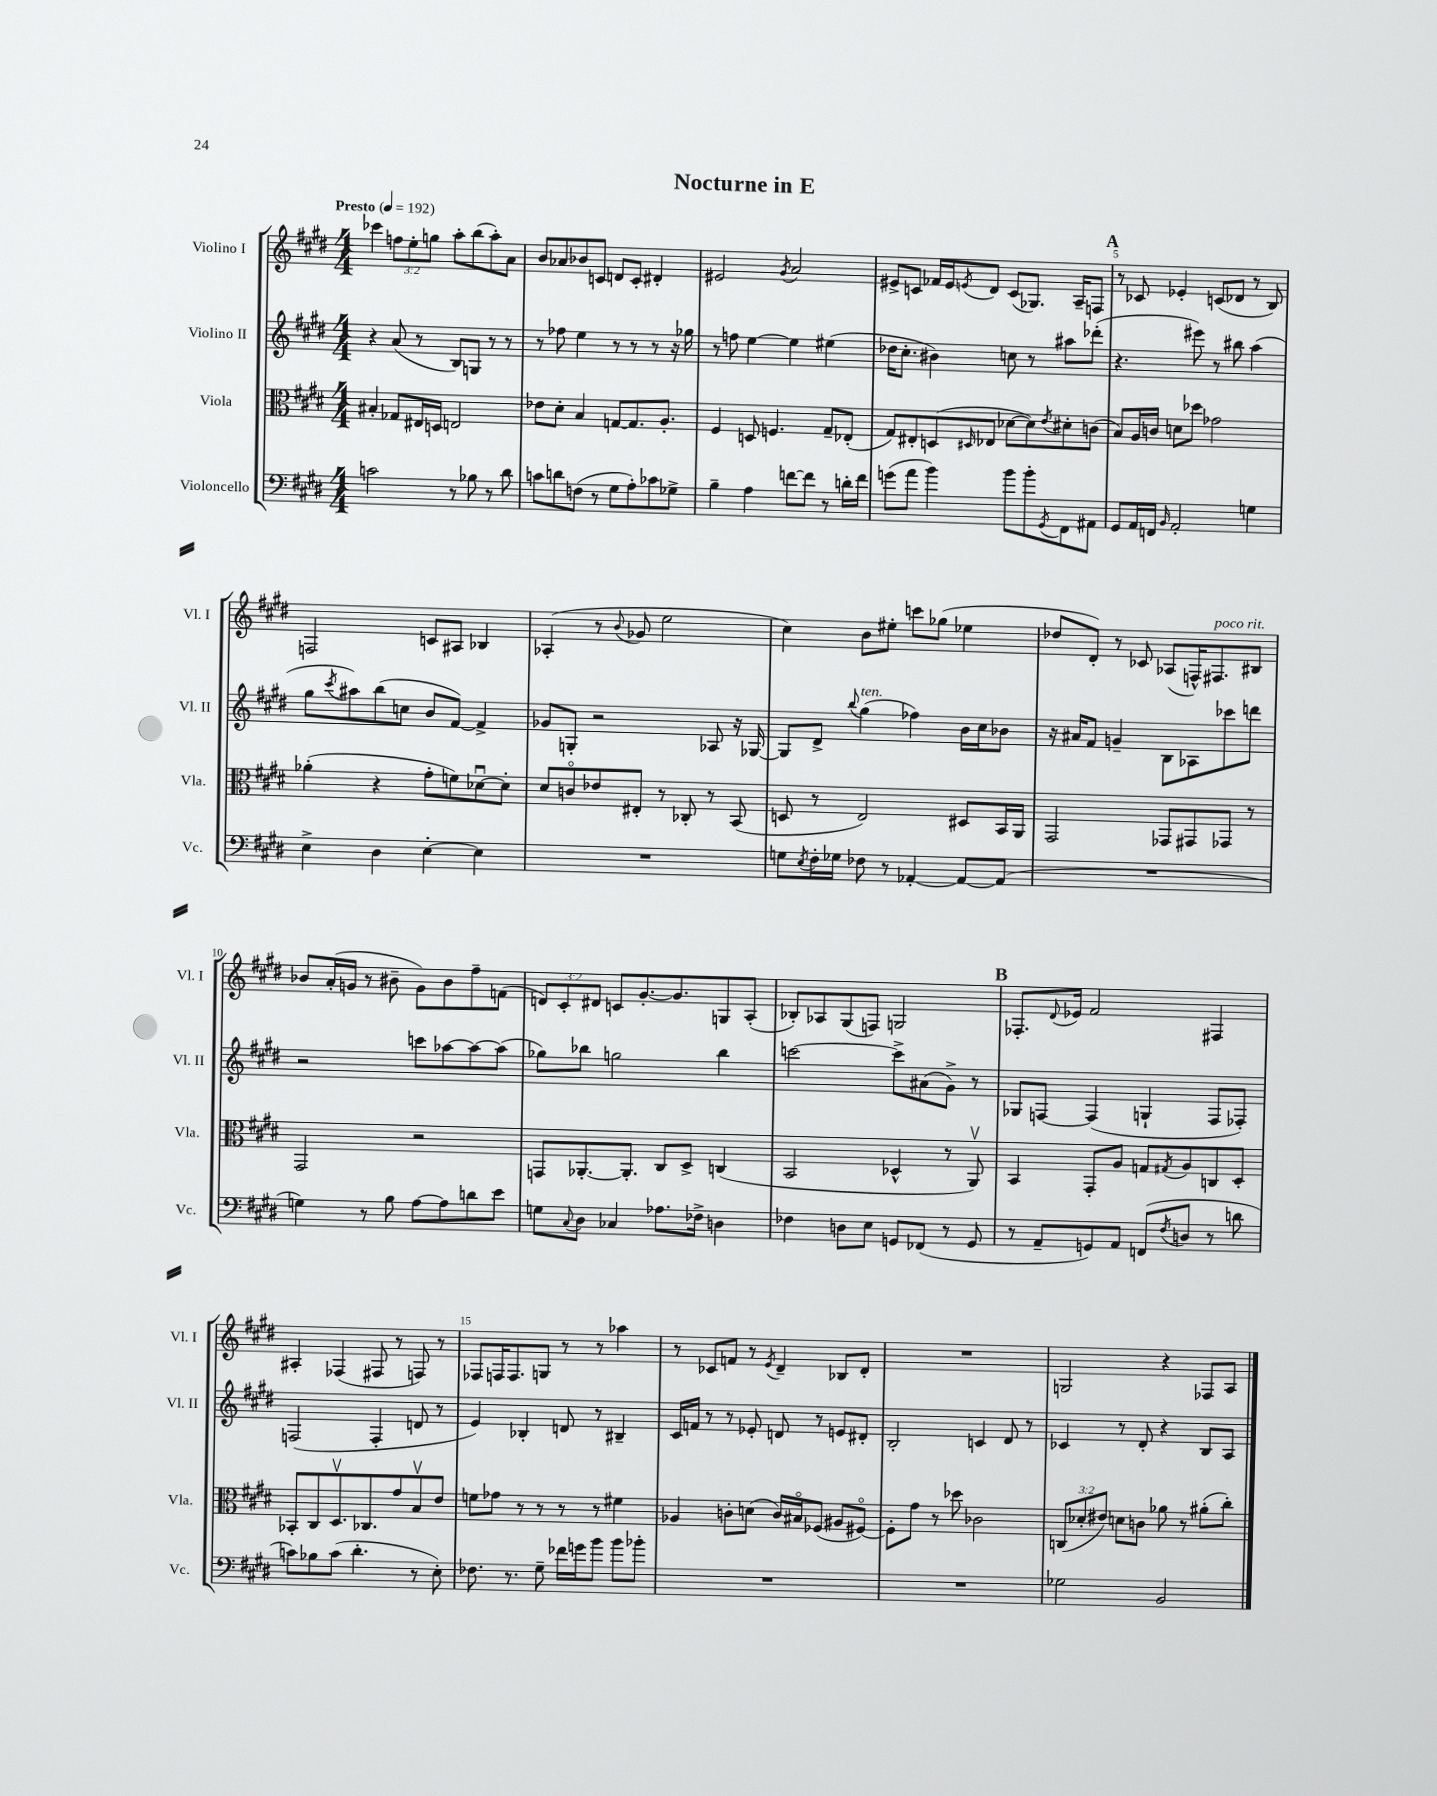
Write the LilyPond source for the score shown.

\header { title = "Nocturne in E" }
<<
\new StaffGroup <<
\new Staff = "s0" \with { instrumentName = "Violino I" shortInstrumentName = "Vl. I" } {
    \clef treble \key e \major \numericTimeSignature \time 4/4 \override Staff.TupletNumber.text = #tuplet-number::calc-fraction-text \tempo "Presto" 4 = 192
    ces'''4 \tuplet 3/2 { f''8 e''8-. g''8 } a''8-. b''8( a''8-.) a'8 |
    b'8 aes'8 bes'8 c'8 d'8 c'8-. dis'4-. |
    eis'2 \acciaccatura { gis'8 } a'2 |
    eis'8-> c'8 fes'16 eis'16 \acciaccatura { e'8 } dis'8 c'8( ges8.) a16-- f8 |
    \mark \markup { \bold "A" } r8 ces'8 ees'4-. c'8( des'8 r8 b8) |
    f2 c'8 ais8 bes4 |
    aes4-.( r8 \appoggiatura { b'8 } ges'8 e''2 |
    cis''4) b'8 eis''8-. c'''8 ges''8( ees''4 |
    des''8 dis'8-.) r8 ces'8 aes8( f16-^) fis8.^\markup { \italic "poco rit." } bis8 |
    bes'8 a'16-.( g'16 r8 bis'8-- g'8) bis'8 fis''8-- f'8( |
    \tuplet 3/2 { d'8) cis'8-. dis'8 } c'8 gis'8.~-. gis'8. g8 a8-.( |
    bes8-.) aes8 gis8( f8) g2 |
    \mark \markup { \bold "B" } fes8.-. \appoggiatura { dis'8 } ees'16 fis'2 fis4 |
    ais4-. fes4( fis8 r8 f8) r8 |
    fes8 f16 f8. g8 r8 r8 aes''4 |
    r8 ces'8 f'8 r8 \acciaccatura { e'8 } dis'4-- bes8 dis'8-. |
    R1 |
    g2 r4 fes8 a8 \bar "|." |
}
\new Staff = "s1" \with { instrumentName = "Violino II" shortInstrumentName = "Vl. II" } {
    \clef treble \key e \major \numericTimeSignature \time 4/4
    r4 a'8( r8 b8) g8 r8 r8 |
    r8 fes''8 e''4 r8 r8 r8 r16 ges''16 |
    r8 f''8 e''4~ e''4 eis''4( |
    des''16 cis''8.-. bis'4) c''8 r8 ais''8 des'''8-.( |
    \mark \markup { \bold "A" } r4. eis'''8) r8 bis''8 a''4( |
    gis''8 \acciaccatura { cis'''8 } ais''8) b''8( c''8 b'8 fis'8~) fis'4-> |
    ges'8 g8-. r2 aes8 r16 ges16~ |
    ges8 dis'8-> \appoggiatura { b''8 } gis''4^\markup { \italic "ten." }( fes''4) b'16 cis''16 bes'8 |
    r16 ais'16 fis'8 g'4-- b8 aes8 ces'''8 d'''8 |
    r2 c'''8 aes''8~ aes''8~ aes''8( |
    ges''8) bes''8 g''2 bes''4 |
    c'''2~ c'''8-> ais'8( gis'8->) r8 |
    \mark \markup { \bold "B" } ges8 f8~ f4( g4-! f8 fes8-.) |
    f2( f4-. d'8 r8 |
    e'4) bes4-. d'8 r8 bis4-- |
    cis'16 f'16 r8 r8 ees'8-. d'8 r8 e'8 dis'8-. |
    b2-. c'4 dis'8 r8 |
    ces'4 r8 dis'8-. r4 b8 a8 \bar "|." |
}
\new Staff = "s2" \with { instrumentName = "Viola" shortInstrumentName = "Vla." } {
    \clef alto \key e \major \numericTimeSignature \time 4/4 \override Staff.TupletNumber.text = #tuplet-number::calc-fraction-text
    bis4-. ges8 eis16 d16 e2 |
    ees'8 dis'8-. b4 g8~ g8. a8.-. |
    fis4 d8 f4. gis8-- ees8-.( |
    gis8) eis8-. d8( \grace { dis16 } ees8 des'8~ des'8) \acciaccatura { e'8 } dis'8-. c'8( |
    \mark \markup { \bold "A" } b8) a16 c'16 d'8 des''8 ges'2 |
    aes'4-.( r4 gis'8-. f'8) des'8~\downbow des'8-. |
    dis'8 c'8\flageolet ees'8 eis8-. r8 ces8-. r8 b,8( |
    d8 r8 e2) dis8 b,16 a,16 |
    gis,2 ges,8 gis,8 ges,8 r8 |
    gis,2 r2 |
    g,8 aes,8.~-. aes,8.-. cis8 dis8-> c4( |
    b,2 des4-^ r8 a,8\upbow) |
    \mark \markup { \bold "B" } b,4 gis,8-. a8 g8 \acciaccatura { gis8 } a8 c8 dis8-. |
    bes,8-. cis8 dis8.\upbow ces8. gis'8 b8\upbow e'8 |
    f'8 ges'8 r8 r8 r8 r8 fis'4 |
    aes4 c'8-. d'8( c'16) bis16\flageolet fes8( ais8 fis8~\flageolet) |
    fis8-. gis'8 r8 des''8 ces'2 |
    \tuplet 3/2 { c8( des'8-. eis'8) } d'8 c'8 aes'8 r8 ais'8-.( cis''8-.) \bar "|." |
}
\new Staff = "s3" \with { instrumentName = "Violoncello" shortInstrumentName = "Vc." } {
    \clef bass \key e \major \numericTimeSignature \time 4/4
    c'2 r8 bes8 r8 dis'8 |
    c'8 d'8 f8( r8 gis8 a8-.) ces'8 ges8-> |
    b4-- a4 f'8~ f'8 r8 d'16-. f'16 |
    g'8( a'8 b'4) b'8 b'8-. \acciaccatura { gis,8 } fis,8 ais,8 |
    \mark \markup { \bold "A" } gis,8 a,16 f,16 \grace { b,16 } a,2-. g4 |
    e4-> dis4 e4~-. e4 |
    R1 |
    g8 \acciaccatura { e8 } fis16-. ges16 fes8 r8 aes,4~-. aes,8~ aes,8( |
    R1 |
    g4) r8 b8 a8~ a8 d'8 e'8 |
    g8 \appoggiatura { cis8 } dis8 ces4 aes8. fes16-> d4 |
    fes4 d8 e8 g,8 fes,8( r8 g,8 |
    \mark \markup { \bold "B" } r8 a,8-- g,8) a,8 f,8( \acciaccatura { fis8 } d8 r8 d'8 |
    c'8) bes8 c'8( dis'4.-. r8 e8-.) |
    fes8. r8. gis8-- fes'16 g'16 b'8 b'8 bes'8-. |
    R1 |
    R1 |
    ges2 b,2 \bar "|." |
}
>>
>>
\layout { \context { \Score \override BarNumber.break-visibility = ##(#f #t #t) barNumberVisibility = #(every-nth-bar-number-visible 5) } }
